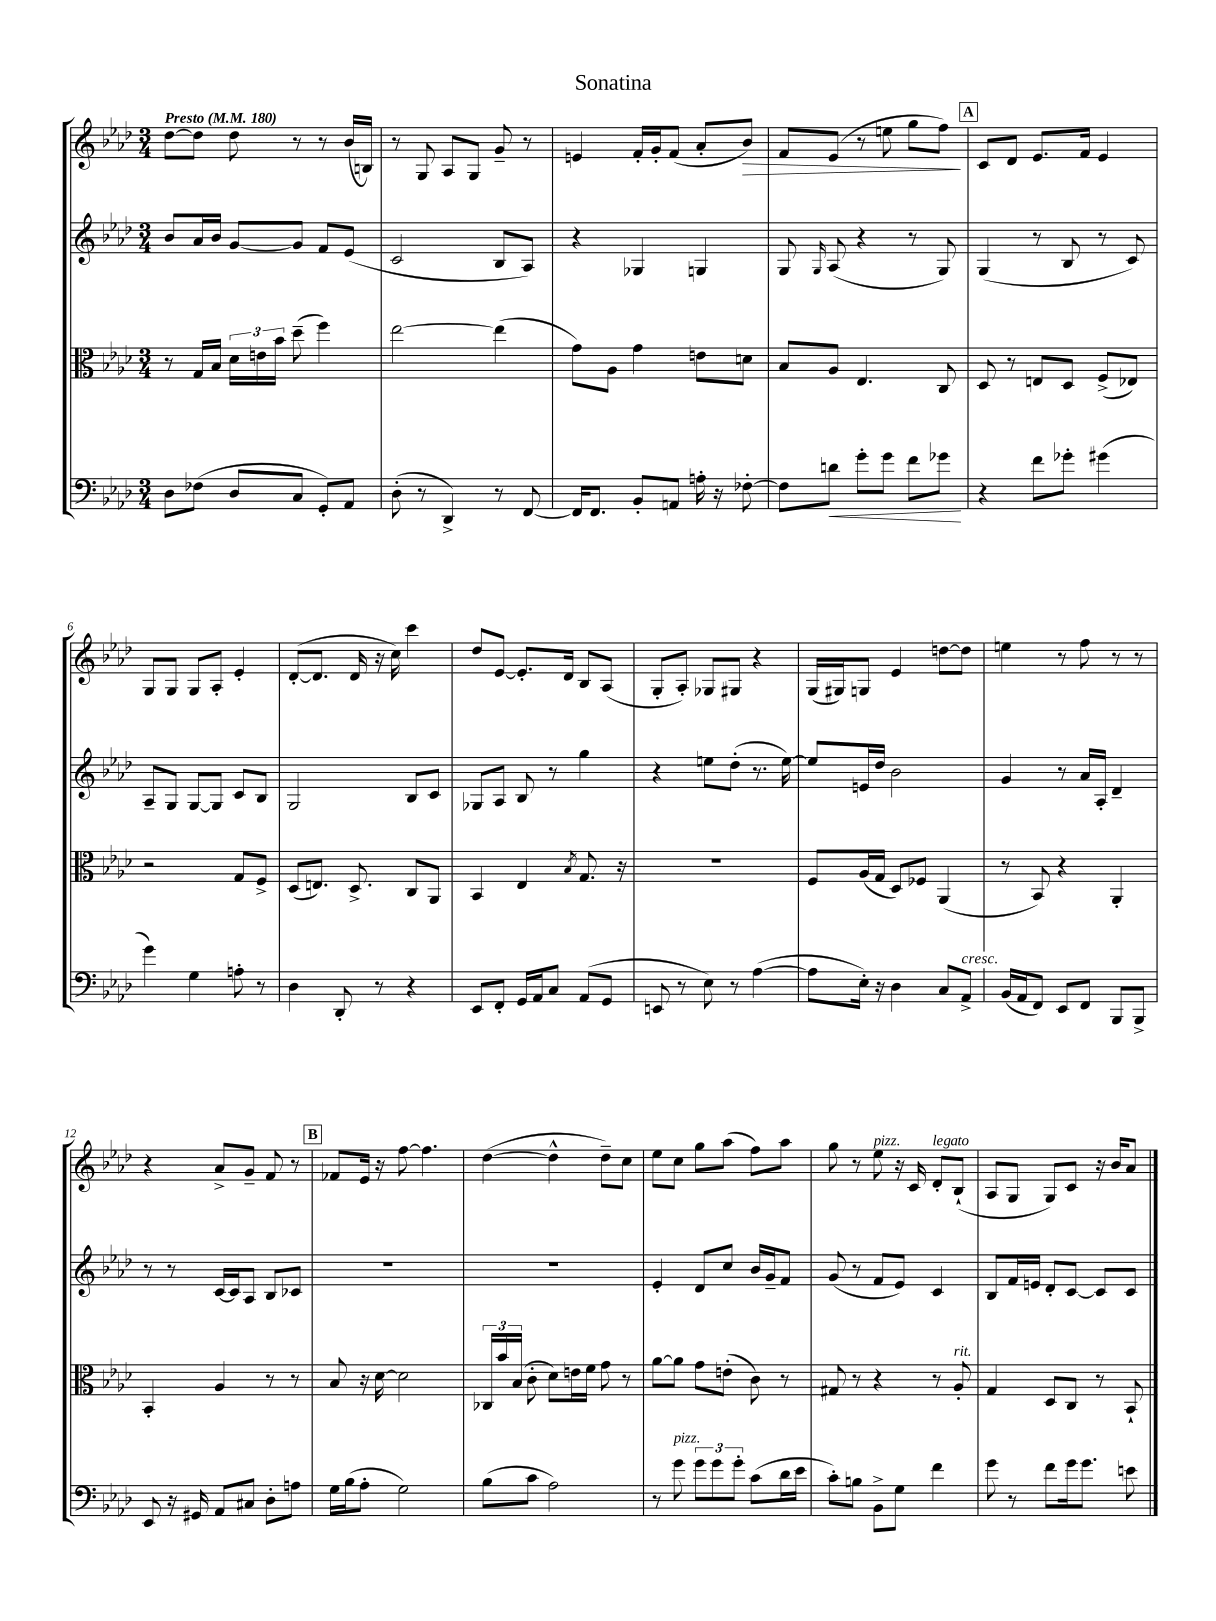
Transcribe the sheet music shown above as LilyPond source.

\header { title = "Sonatina" }
<<
\new StaffGroup <<
\new Staff = "s0" {
    \clef treble \key aes \major \numericTimeSignature \time 3/4 \tempo "Presto" 4 = 180
    \autoBeamOff des''8[~ des''8] des''8 r8 r8 bes'16[( b16]) |
    r8 g8 aes8[ g8] g'8-- r8 |
    e'4 f'16[-. g'16-. f'8]( aes'8[-. bes'8]\>) |
    f'8[ ees'8]( r8 e''8 g''8[ f''8]\!) |
    \mark \markup { \box "A" } c'8[ des'8] ees'8.[ f'16] ees'4 |
    g8[ g8] g8[ aes8]-. ees'4-. |
    des'8[~-.( des'8.] des'16 r16 c''16) c'''4 |
    des''8[ ees'8]~ ees'8.[-. des'16] bes8[ aes8]( |
    g8[-. aes8]-.) ges8[ gis8] r4 |
    g16[( gis16) g8] ees'4 d''8[~ d''8] |
    e''4 r8 f''8 r8 r8 |
    r4 aes'8[-> g'8]-- f'8 r8 |
    \mark \markup { \box "B" } fes'8[ ees'16] r16 f''8~ f''4. |
    des''4~( des''4-^ des''8[--) c''8] |
    ees''8[ c''8] g''8[ aes''8]( f''8[) aes''8] |
    g''8 r8 ees''8^\markup { \italic "pizz." } r16 c'16 des'8[-.^\markup { \italic "legato" } bes8]-!( |
    aes8[ g8] g8[) c'8] r16 bes'16[ aes'8] \bar "|." |
}
\new Staff = "s1" {
    \clef treble \key aes \major \numericTimeSignature \time 3/4
    \autoBeamOff bes'8[ aes'16 bes'16] g'8[~ g'8] f'8[ ees'8]( |
    c'2 bes8[ aes8]) |
    r4 ges4 g4 |
    g8 \grace { g16 } aes8( r4 r8 g8) |
    \mark \markup { \box "A" } g4( r8 bes8 r8 c'8) |
    aes8[-- g8] g8[~ g8] c'8[ bes8] |
    g2 bes8[ c'8] |
    ges8[ aes8] bes8 r8 g''4 |
    r4 e''8[ des''8]-.( r8. e''16~) |
    e''8[ e'16 des''16] bes'2 |
    g'4 r8 aes'16[ aes16]-. des'4-- |
    r8 r8 c'16[~ c'16 aes8] bes8[ ces'8] |
    \mark \markup { \box "B" } R2. |
    R2. |
    ees'4-. des'8[ c''8] bes'16[ g'16-- f'8] |
    g'8( r8 f'8[ ees'8]) c'4 |
    bes8[ f'16 e'16] des'8[-. c'8]~ c'8[ c'8] \bar "|." |
}
\new Staff = "s2" {
    \clef alto \key aes \major \numericTimeSignature \time 3/4
    \autoBeamOff r8 g16[ bes16] \tuplet 3/2 { des'16[ e'16 bes'16] } des''8--( f''4) |
    ees''2~ ees''4( |
    g'8[) aes8] g'4 e'8[ d'8] |
    bes8[ aes8] ees4. c8 |
    \mark \markup { \box "A" } des8 r8 e8[ des8] f8[->( ees8]) |
    r2 g8[ f8]-> |
    des8[( e8.]) des8.-> c8[ aes,8] |
    bes,4 ees4 \acciaccatura { bes8 } g8. r16 |
    R2. |
    f8[ aes16( g16] des8[) fes8] aes,4( |
    r8 bes,8) r4 aes,4-. |
    bes,4-. aes4 r8 r8 |
    \mark \markup { \box "B" } bes8 r16 des'16~ des'2 |
    \tuplet 3/2 { ces16[ bes'16 bes16]( } c'8-. des'8[) e'16 f'16] g'8 r8 |
    aes'8[~ aes'8] g'8[ e'8]-.( c'8) r8 |
    gis8 r8 r4 r8 aes8-.^\markup { \italic "rit." } |
    g4 des8[ c8] r8 bes,8-! \bar "|." |
}
\new Staff = "s3" {
    \clef bass \key aes \major \numericTimeSignature \time 3/4
    \autoBeamOff des8[ fes8]( des8[ c8] g,8[-.) aes,8] |
    des8-.( r8 des,4->) r8 f,8~ |
    f,16[ f,8.] bes,8[-. a,8] a16-. r16 fes8~-. |
    fes8[ d'8]\< g'8[-. g'8] f'8[ ges'8]\! |
    \mark \markup { \box "A" } r4 f'8[ ges'8]-. gis'4( |
    g'4) g4 a8-. r8 |
    des4 des,8-. r8 r4 |
    ees,8[ f,8]-. g,16[ aes,16 c8] aes,8[( g,8] |
    e,8 r8 ees8) r8 aes4~( |
    aes8[ ees16]-.) r16 des4 c8[ aes,8]->^\markup { \italic "cresc." } |
    bes,16[( aes,16 f,8]) ees,8[ f,8] bes,,8[ bes,,8]-> |
    ees,8 r16 gis,16 aes,8[ cis8] des8[-. a8] |
    \mark \markup { \box "B" } g16[ bes16( aes8]-. g2) |
    bes8[( c'8] aes2) |
    r8 g'8^\markup { \italic "pizz." } \tuplet 3/2 { g'8[ g'8 g'8]-. } c'8[( des'16 ees'16] |
    c'8[-.) b8] bes,8[-> g8] f'4 |
    g'8 r8 f'8[ g'16 g'8.] e'8 \bar "|." |
}
>>
>>
